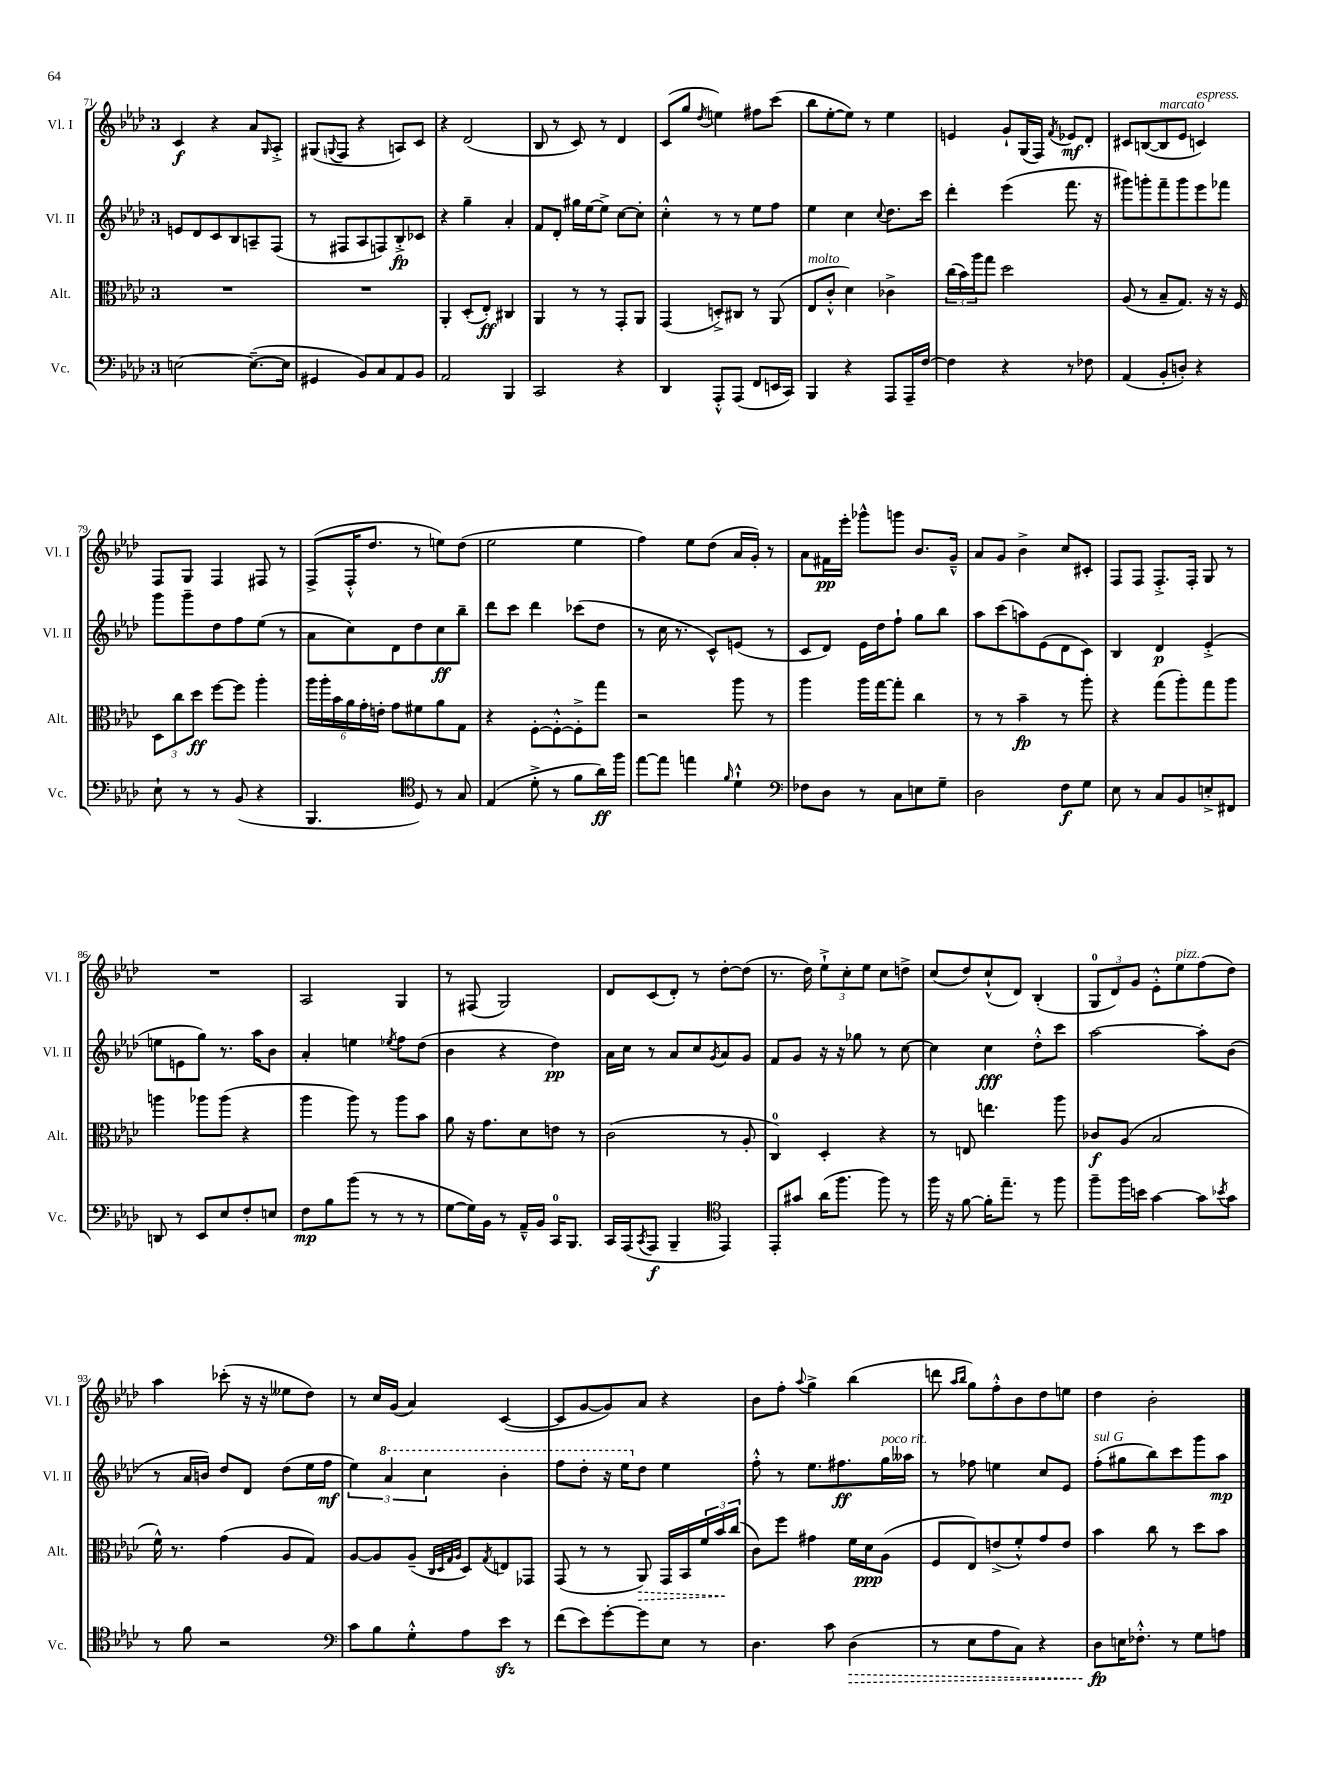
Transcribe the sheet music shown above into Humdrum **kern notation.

**kern	**kern	**kern	**kern
*staff4	*staff3	*staff2	*staff1
*clefF4	*clefC3	*clefG2	*clefG2
*k[b-e-a-d-]	*k[b-e-a-d-]	*k[b-e-a-d-]	*k[b-e-a-d-]
*M3/4	*M3/4	*M3/4	*M3/4
[2E	2.r	8e	4c
.	.	8d-	.
.	.	8c	4r
.	.	8B-	.
(8.E~_	.	8A~	8a-
.	.	.	16qqG
.	.	(8F	8A-'^
16E]	.	.	.
=	=	=	=
4GG#	2.r	8r	(8G#
.	.	.	8qqG
.	.	8F#	8F
8BB-)	.	8A-	4r
8C	.	8F)	.
8AA-	.	8B-'^	8A)
8BB-	.	8c-	8c
=	=	=	=
2AA-	4AA-'	4r	4r
.	(8D-'	4gg~	(2d-
.	8E-')	.	.
4BBB-	4C#	4a-'	.
=	=	=	=
2CC	4AA-	8f	8B-
.	.	8d-'	8r
.	8r	16gg#	8c)
.	.	[16ee-	.
.	8r	8ee-^]	8r
4r	8GG'	[8cc	4d-
.	8AA-	8cc']	.
=	=	=	=
4DD-	(4GG	4cc'^^	(8c
.	.	.	8gg
.	.	.	8qdd-
8AAA-'^^	8D'^)	8r	4ee)
(8AAA-	8C#	8r	.
8FF	8r	8ee-	8ff#
16EE	(8AA-	8ff	(8ccc
16CC)	.	.	.
=	=	=	=
4BBB-	8E-	4ee-	8bb-
.	8c'^^	.	[8ee-'
4r	4d-)	4cc	8ee-])
.	.	.	8r
.	.	8qqcc	.
8AAA-	4c-^	8.dd-	4ee-
16AAA-~	.	.	.
[16F	.	16ccc	.
=	=	=	=
4F]	(24cc	4ddd-'	4e
.	24b-)	.	.
.	24aa-	.	.
.	8gg	.	.
4r	2dd-	(4eee-	8g`
.	.	.	(16G
.	.	.	16F)
.	.	.	8qf
8r	.	8.fff	8e-
8F-	.	.	8d-'
.	.	16r	.
=	=	=	=
(4AA-	(8A-	8ggg#)	8c#
.	8r	8ggg'	([8B
8BB-'	8B-~	8fff~	8B]
8D')	8.G)	8ggg	8e-
4r	.	8eee-	4c)
.	16r	.	.
.	16r	8fff-	.
.	16F	.	.
=	=	=	=
8E-`	12D-	8ggg	8F
.	12cc	.	.
8r	.	8ggg~	8G
.	12dd-	.	.
8r	[8ff	8dd-	4F
(8BB-	8ff]	8ff	.
4r	4aa-'	(8ee-	8F#
.	.	8r	8r
=	=	=	=
4.BBB-	24aa-	8a-	(8F^
.	24aa-'	.	.
.	24b-	.	.
.	24a-	8cc)	16F'^^
.	24g'	.	.
.	.	.	8.dd-
.	24e'	.	.
.	8g	8d-	.
*clefC4	*	*	*
8D-)	8f#	8dd-	8r
8r	8a-	8cc	8ee)
8G	8G	8bb-~	(8dd-
=	=	=	=
(4E-	4r	8ddd-	2ee-
.	.	8ccc	.
8d-'^	[8F'	4ddd-	.
8r	8F'^^_	.	.
8f	8F'^]	(8ccc-	4ee-
16a-)	8gg	8dd-	.
16ff	.	.	.
=	=	=	=
[8ee-	2r	8r	4ff)
8ee-]	.	16cc	.
.	.	8.r	.
4ee	.	.	8ee-
.	.	8c^^)	(8dd-
16qqf	.	.	.
4d-`^^	8aa-	(8e	16a-
.	.	.	16g')
.	8r	8r	8r
=	=	=	=
*clefF4	*	*	*
8F-	4aa-	8c	8a-
8D-	.	8d-)	16f#
.	.	.	16eee-'
8r	16aa-	16e-	8ggg-^^
.	[16gg	16dd-	.
8C	8gg']	8ff`	8ggg
8E	4cc	8gg	8.b-
8G~	.	8bb-	.
.	.	.	16g~^^
=	=	=	=
2D-	8r	8aa-	8a-
.	8r	(8ccc	8g
.	4b-~	8aa)	4b-^
.	.	(8e-	.
8F	8r	8d-	8cc
8G	8aa-'	8c)	8c#'
=	=	=	=
8E-	4r	4B-	8F
8r	.	.	8F
8C	(8gg	4d-	8.F'^
8BB-	8aa-')	.	.
.	.	.	16F'
8E'^	8gg	(4e-'^	8G
8FF#	8aa-	.	8r
=	=	=	=
8DD	4aa	8ee	2.r
8r	.	8e	.
8EE-	8aa-	8gg)	.
8E-	(8aa-	8.r	.
8F'	4r	.	.
.	.	16aa-	.
8E	.	8b-	.
=	=	=	=
8F	4aa-	4a-'	2A-
8B-	.	.	.
(8b-	8aa-)	4ee	.
8r	8r	.	.
.	.	8qee-	.
8r	8aa-	8ff	4G
8r	8b-	(8dd-	.
=	=	=	=
[8G	8a-	4b-	8r
16G])	16r	.	(8F#
16BB-	8.g	.	.
8r	.	4r	2G)
16AA-~^^	8d-	.	.
16BB-	.	.	.
16CC	8e	4dd-)	.
8.BBB-	.	.	.
.	8r	.	.
=	=	=	=
16CC	(2c	16a-	8d-
(16AAA-	.	16cc	.
8qCC	.	.	.
8AAA-	.	8r	(8c
4BBB-~	.	8a-	8d-')
.	.	8cc	8r
*clefC4	*	*	*
.	.	8qg	.
4EE-)	8r	8a-	[8dd-'
.	8A-'	8g	(8dd-]
=	=	=	=
8EE-'	4C)	8f	8.r
8g#	.	8g	.
.	.	.	16dd-)
(16a-	4D-'	16r	12ee-`^
8.ff	.	16r	.
.	.	.	12cc'
.	.	8gg-	.
.	.	.	12ee-
8ff)	4r	8r	8cc
8r	.	[8cc	8dd^
=	=	=	=
16ff	8r	4cc]	(8cc
16r	.	.	.
[8f	8E	.	8dd-)
16f']	4.ee	4cc	(8cc`^^
8.ee-~	.	.	.
.	.	.	8d-)
8r	.	8dd-'^^	(4B-'
8ff	8aa-	8ccc	.
=	=	=	=
8ff~	8c-	[2aa-	12G
.	.	.	12d-)
16ff	(8A-	.	.
.	.	.	12g
16b	.	.	.
[4g	2B-	.	8e-'^^
.	.	.	8ee-
8g]	.	8aa-']	(8ff
8qb-	.	.	.
8g	.	(8b-	8dd-)
=	=	=	=
8r	16f^^)	8r	4aa-
.	8.r	.	.
8f	.	16a-	.
.	.	16b)	.
2r	(4g	8dd-	(8ccc-'
.	.	8d-	16r
.	.	.	16r
.	8A-	(8dd-	8ee--
.	8G)	16ee-	8dd-)
.	.	16ff	.
=	=	=	=
*clefF4	*	*	*
8c	[8A-	6ee-)	8r
8B-	8A-]	.	16cc
.	.	6aa-	.
.	.	.	(16g
8G'^^	(8A-~	.	4a-)
.	.	6ccc	.
.	32qqC	.	.
.	32qqD-	.	.
.	32qqG	.	.
.	32qqA-	.	.
8A-	8D-)	.	.
.	8qG	.	.
8e-	8E	4bb-'	([4c
8r	8GG-	.	.
=	=	=	=
(8f	(8GG	8fff	8c]
8e-)	8r	8ddd-'	[8g
[8g'	8r	16r	8g])
.	.	16eee-	.
8g]	8AA-)	8dd-	8a-
8E-	16GG	4ee-	4r
.	16BB-	.	.
8r	24f	.	.
.	24b-	.	.
.	(24cc	.	.
=	=	=	=
4.D-	8c)	8ff'^^	8b-
.	8ff	8r	8ff'
.	.	.	8qqaa-
.	4g#	8.ee-	4gg^
8c	.	.	.
.	.	8.ff#	.
(4D-	16f	.	(4bb-
.	16d-	.	.
.	(8A-	16gg	.
.	.	16aa--	.
=	=	=	=
8r	8F	8r	8ddd
.	.	.	16qqaa-
.	.	.	16qqbb-
8E-	8E-)	8ff-	8gg)
8A-	(8e^	4ee	8ff'^^
8C)	8f'^^)	.	8b-
4r	8g	8cc	8dd-
.	8e	8e-	8ee
=	=	=	=
8D-	4b-	(8ff'	4dd-
16E	.	8gg#	.
8.F-'^^	.	.	.
.	8cc	8bb-)	2b-'
8r	8r	8ccc	.
8G	8dd-	8ggg	.
8A	8b-	8aa-	.
==	==	==	==
*-	*-	*-	*-
